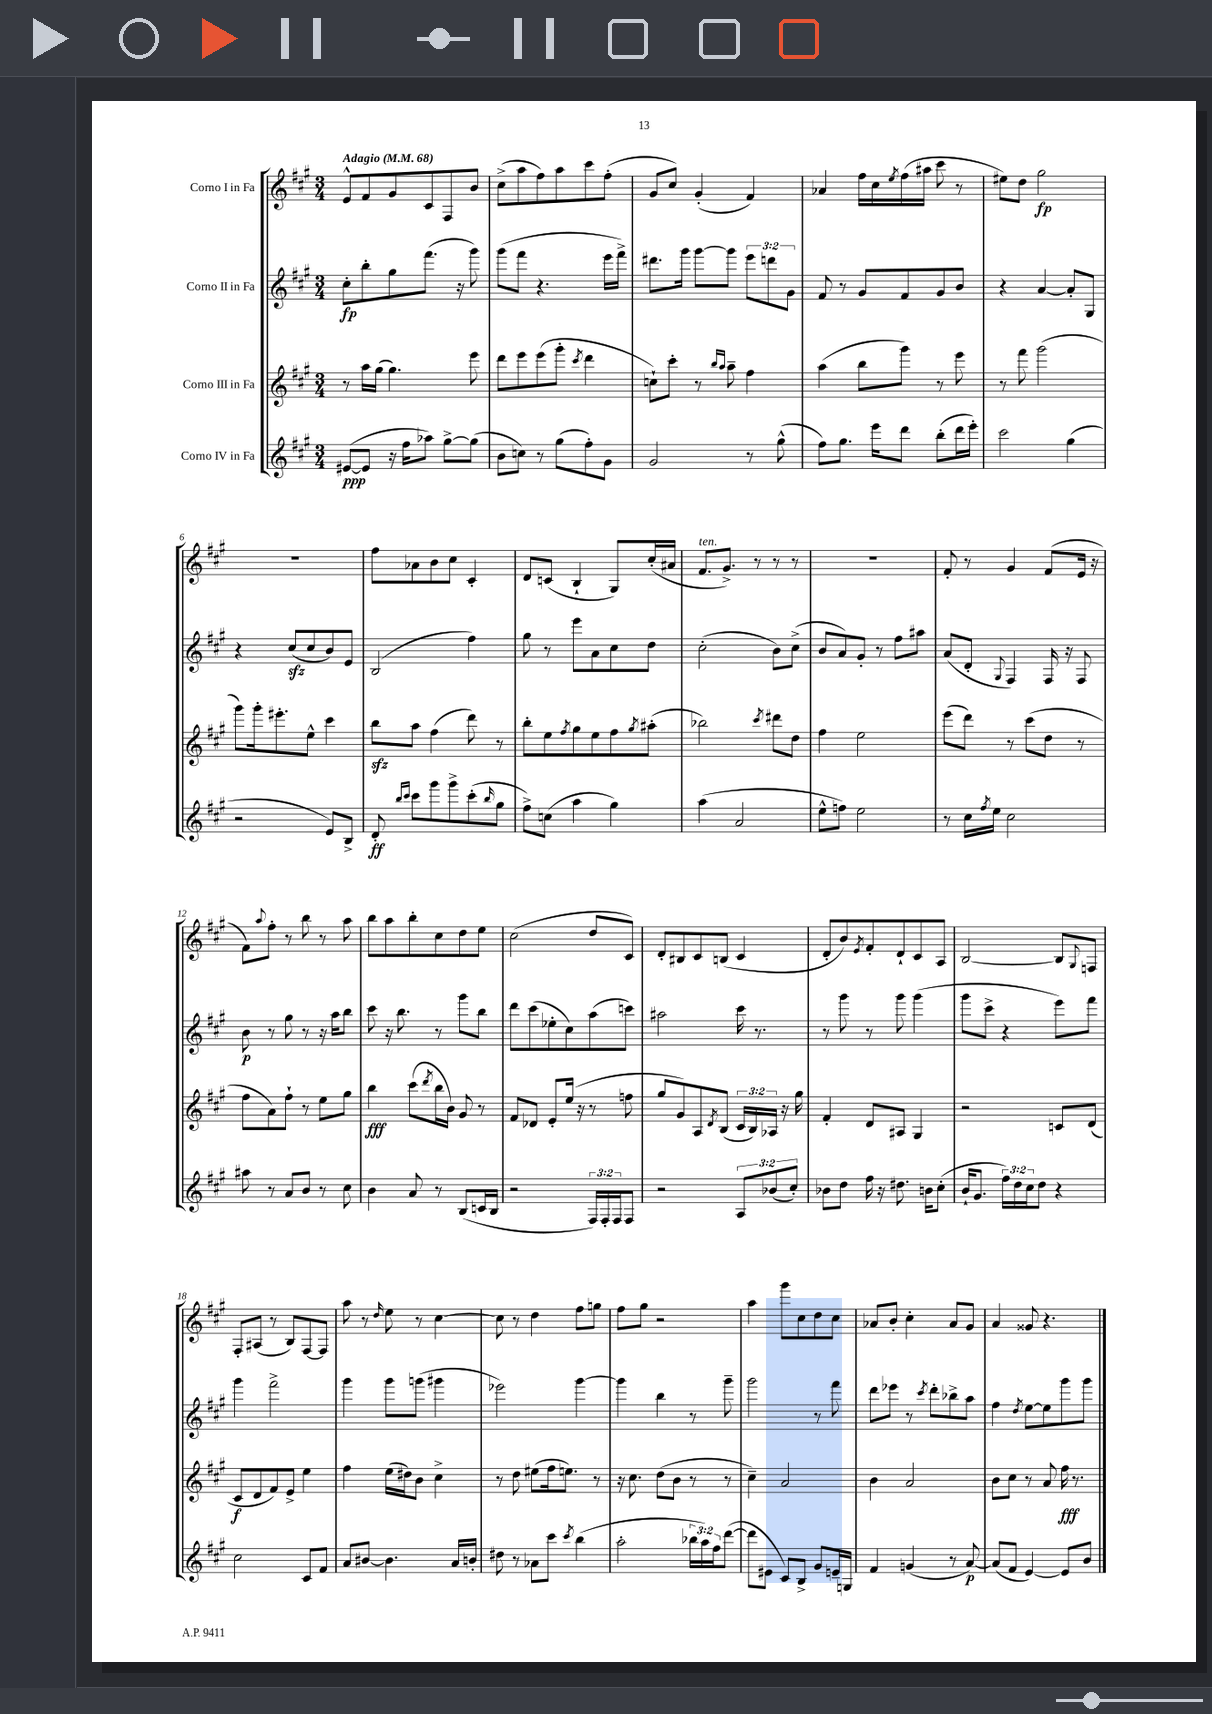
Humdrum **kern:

**kern	**dynam	**kern	**dynam	**kern	**dynam	**kern	**dynam
*part4	*part4	*part3	*part3	*part2	*part2	*part1	*part1
*staff4	*staff4	*staff3	*staff3	*staff2	*staff2	*staff1	*staff1
*I"Corno IV in Fa	*	*I"Corno III in Fa	*	*I"Corno II in Fa	*	*I"Corno I in Fa	*
*clefG2	*	*clefG2	*	*clefG2	*	*clefG2	*
*k[f#c#g#]	*	*k[f#c#g#]	*	*k[f#c#g#]	*	*k[f#c#g#]	*
*M3/4	*	*M3/4	*	*M3/4	*	*M3/4	*
*MM68	*	*MM68	*	*MM68	*	*MM68	*
=1	=1	=1	=1	=1	=1	=1	=1
!	!	!	!	!	!	!LO:TX:a:B:t=Adagio	!
([8e#X/L	ppp	8r	.	8cc#'\L	fp	8e^^/L	.
8e#/J]	.	16aa\LL	.	8bb'\	.	8f#/	.
.	.	(16gg#\JJ	.	.	.	.	.
16r	.	4.gg#\)	.	8gg#\	.	8g#/	.
16ff#\KL	.	.	.	.	.	.	.
8aa-X\J)	.	.	.	(8.fff#\J	.	8c#/	.
[8gg#^\L	.	.	.	.	.	8F#/	.
.	.	.	.	16r	.	.	.
(8gg#\J]	.	8eee\	.	8ggg#\)	.	8b/J	.
=2	=2	=2	=2	=2	=2	=2	=2
8b\L	.	8ddd\L	.	(8ggg#\L	.	(8cc#^\L	.
8ccn\J)	.	8eee\	.	8fff#\J	.	8aa\	.
8r	.	(8eee\	.	4.r	.	8ff#\)	.
(8gg#\L	.	8ggg#'\J	.	.	.	8aa\	.
.	.	8qccc#/	.	.	.	.	.
8ff#'\)	.	4ddd\	.	.	.	8ccc#\	.
8g#\J	.	.	.	16eee\LL	.	(8ff#'\J	.
.	.	.	.	16fff#^\JJ)	.	.	.
=3	=3	=3	=3	=3	=3	=3	=3
2g#/	.	8ccn`\L)	.	8.ddd#X\L	.	8g#/L	.
.	.	8ccc#'\J	.	.	.	8cc#/J)	.
.	.	.	.	16ggg#\Jk	.	.	.
.	.	8r	.	[8ggg#\L	.	(4g#'/	.
.	.	16qqbb/LL	.	.	.	.	.
.	.	16qqaa/JJ	.	.	.	.	.
.	.	8aa~\	.	8ggg#\J]	.	.	.
8r	.	4ff#\	.	12eee\L	.	4f#/)	.
.	.	.	.	12dddn\	.	.	.
(8gg#^^\	.	.	.	.	.	.	.
.	.	.	.	12g#\J	.	.	.
=4	=4	=4	=4	=4	=4	=4	=4
8ff#\L)	.	(4aa\	.	8f#/	.	4a-X/	.
8.gg#\J	.	.	.	8r	.	.	.
.	.	8bb\L	.	8g#/L	.	16ff#\LL	.
16eee\KL	.	.	.	.	.	16cc#\	.
.	.	.	.	.	.	8qee/	.
8ddd\J	.	8ggg#\J)	.	8f#/	.	(16ff#\	.
.	.	.	.	.	.	16aa#X\JJ	.
(8bb'\L	.	8r	.	8g#/	.	8ccc#\	.
16ddd\L	.	8eee\	.	8b/J	.	8r	.
16eee'\JJ)	.	.	.	.	.	.	.
=5	=5	=5	=5	=5	=5	=5	=5
2ccc#\	.	8r	.	4r	.	8ee#X\L)	.
.	.	8fff#\	.	.	.	8dd\J	.
.	.	(2ggg#\	.	[4a/	.	2gg#\	fp
(4gg#\	.	.	.	8a'/L]	.	.	.
.	.	.	.	8G#/J	.	.	.
!!LO:LB:g=z
=6	=6	=6	=6	=6	=6	=6	=6
2r	.	8ggg#\L)	.	4r	.	2.r	.
.	.	16ggg#'\k	.	.	.	.	.
.	.	8.eee#X'\	.	.	.	.	.
.	.	.	.	(8cc#zz/L	.	.	.
.	.	8ee^^\J	.	8cc#/	.	.	.
8e/L)	.	4ccc#\	.	8b/)	.	.	.
8B^/J	.	.	.	8e/J	.	.	.
=7	=7	=7	=7	=7	=7	=7	=7
8d'/	ff	8bbzz\L	.	(2B/	.	8ff#\L	.
16qqbb/LL	.	.	.	.	.	.	.
16qqccc#/JJ	.	.	.	.	.	.	.
8ccc#\L	.	8aa\J	.	.	.	8a-X\	.
8ggg#\	.	(4ff#\	.	.	.	8b\	.
8ggg#^\	.	.	.	.	.	8cc#\J	.
(8ccc#'\	.	8ddd\)	.	4ff#\)	.	4c#'/	.
16qqbb/	.	.	.	.	.	.	.
8gg#\J	.	8r	.	.	.	.	.
=8	=8	=8	=8	=8	=8	=8	=8
8ff#^\L)	.	8bb'\L	.	8gg#\	.	8d/L	.
(8ccn\J	.	8ee\	.	8r	.	(8cn/J	.
.	.	8qff#/	.	.	.	.	.
4aa\	.	8gg#\	.	8eee\L	.	4B`/	.
.	.	8ee\	.	8a\	.	.	.
4gg#\)	.	8ff#\	.	8cc#\	.	8G#/L)	.
.	.	8qgg#/	.	.	.	.	.
.	.	(8aa#X'\J	.	8dd\J	.	(16cc#'/L	.
.	.	.	.	.	.	16a#X/JJ	.
=9	=9	=9	=9	=9	=9	=9	=9
!	!	!	!	!	!	!LO:TX:a:i:t=ten.	!
(4aa\	.	2bb-X\)	.	(2cc#'\	.	8.f#/L	.
.	.	.	.	.	.	8.g#^/J)	.
2a/	.	.	.	.	.	.	.
.	.	.	.	.	.	8r	.
.	.	8qccc#/	.	.	.	.	.
.	.	8ddd#X\L	.	8b\L)	.	8r	.
.	.	8dd\J	.	(8cc#^\J	.	8r	.
=10	=10	=10	=10	=10	=10	=10	=10
8ee^^\L	.	4ff#\	.	8b/L	.	2.r	.
8ffn\J)	.	.	.	8a/)	.	.	.
2ee\	.	2ee\	.	8g#'/J	.	.	.
.	.	.	.	8r	.	.	.
.	.	.	.	8ff#\L	.	.	.
.	.	.	.	8aa#X\J	.	.	.
=11	=11	=11	=11	=11	=11	=11	=11
8r	.	(8eee\L	.	(8a/L	.	8f#'/	.
16cc#\LL	.	8ddd\J)	.	8d'/J	.	8r	.
8qff#/	.	.	.	.	.	.	.
16ee\JJ	.	.	.	.	.	.	.
.	.	.	.	8qqG#/	.	.	.
2cc#\	.	8r	.	4F#/)	.	4g#/	.
.	.	(8ccc#\L	.	.	.	.	.
.	.	8dd\J	.	16F#/	.	(8f#/L	.
.	.	.	.	16r	.	.	.
.	.	8r	.	8F#/	.	16e/Jk	.
.	.	.	.	.	.	16r	.
!!LO:LB:g=z
=12	=12	=12	=12	=12	=12	=12	=12
8aa#X\	.	8ff#\L	.	8b\	p	8f#\L)	.
.	.	.	.	.	.	8qqaa/	.
8r	.	8a\)	.	8r	.	8ff#'\J	.
8a/L	.	8ff#`\J	.	8gg#\	.	8r	.
8b/J	.	8r	.	8r	.	8bb\	.
8r	.	8ee\L	.	16r	.	8r	.
.	.	.	.	16aa\KL	.	.	.
8cc#\	.	8gg#\J	.	8bb\J	.	8aa\	.
=13	=13	=13	=13	=13	=13	=13	=13
4b\	.	4bb\	fff	8ccc#\	.	8bb\L	.
.	.	.	.	16r	.	8aa\	.
.	.	.	.	8.bb\	.	.	.
8a/	.	(8ccc#\L	.	.	.	8bb'\	.
.	.	8qddd/	.	.	.	.	.
8r	.	16bb\L	.	8r	.	8cc#\	.
.	.	16b\JJ)	.	.	.	.	.
(8B/L	.	8g#/	.	8ggg#\L	.	8dd\	.
16cn/L	.	8r	.	8bb\J	.	8ee\J	.
16B/JJ	.	.	.	.	.	.	.
=14	=14	=14	=14	=14	=14	=14	=14
2r	.	8f#/L	.	8ddd\L	.	(2cc#\	.
.	.	8d-X/J	.	(8ccc#\	.	.	.
.	.	8e'/L	.	8ee-X'\	.	.	.
.	.	(16ee/Jk	.	8cc#\)	.	.	.
.	.	16r	.	.	.	.	.
24F#/LL)	.	8r	.	(8aa\	.	8dd/L	.
24F#'/	.	.	.	.	.	.	.
24F#/J	.	.	.	.	.	.	.
8F#/J	.	8ffn\	.	8cccn\J)	.	8c#/J)	.
=15	=15	=15	=15	=15	=15	=15	=15
2r	.	8gg#/L	.	2aa#X\	.	8d'/L	.
.	.	8g#/)	.	.	.	8B#X/	.
.	.	8A/	.	.	.	8c#/	.
.	.	8qd/	.	.	.	.	.
.	.	(8B/J	.	.	.	(8Bn/J	.
12A/L	.	24c#/LL	.	16ccc#\	.	4c#/	.
.	.	24B/)	.	.	.	.	.
.	.	.	.	8.r	.	.	.
(12b-X/	.	24A-X/JJ	.	.	.	.	.
.	.	16r	.	.	.	.	.
12cc#'/J)	.	.	.	.	.	.	.
.	.	16gg#\	.	.	.	.	.
=16	=16	=16	=16	=16	=16	=16	=16
8b-X\L	.	4f#'/	.	8r	.	8d'/L	.
8dd\J	.	.	.	8ggg#\	.	8b/)	.
.	.	.	.	.	.	8qe/	.
16ff#\	.	8d/L	.	8r	.	8f#'/	.
16r	.	.	.	.	.	.	.
8.dd#X\	.	8A#X/J	.	8ggg#\	.	8d`/	.
.	.	4G#/	.	(4ggg#\	.	8c#/	.
16bn\KL	.	.	.	.	.	.	.
(8cc#'\J	.	.	.	.	.	8A/J	.
=17	=17	=17	=17	=17	=17	=17	=17
16b`/KL	.	2r	.	8ggg#\L	.	[2B/	.
8.g#/J	.	.	.	.	.	.	.
.	.	.	.	8ccc#^\J	.	.	.
24ff#\LL)	.	.	.	4r	.	.	.
24dd\	.	.	.	.	.	.	.
24cc#\J	.	.	.	.	.	.	.
8dd\J	.	.	.	.	.	.	.
4r	.	8cn/L	.	8eee\L)	.	8B/L]	.
.	.	.	.	.	.	8qqG#/	.
.	.	(8d/J	.	8fff#\J	.	8Fn/J	.
!!LO:LB:g=z
=18	=18	=18	=18	=18	=18	=18	=18
2cc#\	.	8c#/L	f	4ggg#\	.	8F#'/L	.
.	.	8d/	.	.	.	(8A#X/J	.
.	.	8f#/)	.	2fff#^\	.	8r	.
.	.	8e^/J	.	.	.	8B/L)	.
8c#/L	.	4ee\	.	.	.	[8F#/	.
8f#/J	.	.	.	.	.	8F#/J]	.
=19	=19	=19	=19	=19	=19	=19	=19
8a/L	.	4ff#\	.	4ggg#\	.	8aa\	.
[8b#X/J	.	.	.	.	.	8r	.
.	.	.	.	.	.	16qqdd/	.
4.b#\]	.	(16ee\LL	.	8ggg#\L	.	8ee\	.
.	.	16dd#X\J)	.	.	.	.	.
.	.	8b\J	.	(8gggn\J	.	8r	.
.	.	4cc#^\	.	4ggg#X\	.	[4cc#\	.
16a/LL	.	.	.	.	.	.	.
16bn'/JJ	.	.	.	.	.	.	.
=20	=20	=20	=20	=20	=20	=20	=20
8dd#X\	.	8r	.	2eee-X\)	.	8cc#\]	.
8r	.	8dd\	.	.	.	8r	.
8a-X\L	.	(8ee#X\L	.	.	.	4dd\	.
8ccc#\J	.	16ff#\k	.	.	.	.	.
.	.	8.een\J)	.	.	.	.	.
8qccc#/	.	.	.	.	.	.	.
(4bb\	.	.	.	[4ggg#\	.	8ff#\L	.
.	.	8r	.	.	.	8ggn\J	.
=21	=21	=21	=21	=21	=21	=21	=21
2aa'\	.	16r	.	4ggg#\]	.	8ff#\L	.
.	.	8.cc#\	.	.	.	.	.
.	.	.	.	.	.	8gg#\J	.
.	.	(8dd\L	.	4bb\	.	2r	.
.	.	8b\J	.	.	.	.	.
24bb-X\LL	.	8r	.	8r	.	.	.
24aa\)	.	.	.	.	.	.	.
24ff#\J	.	.	.	.	.	.	.
([8ddd\J	.	8r	.	8ggg#~\	.	.	.
=22	=22	=22	=22	=22	=22	=22	=22
8ddd\L]	.	4cc#~\)	.	2ggg#\	.	4aa\	.
8e#X\J	.	.	.	.	.	.	.
8c#/L)	.	2a/	.	.	.	8ggg#\L	.
8B^/J	.	.	.	.	.	8cc#\	.
8g#/L	.	.	.	8r	.	8dd\	.
16en~/L	.	.	.	8fff#\	.	8cc#\J	.
16Gn/JJ	.	.	.	.	.	.	.
=23	=23	=23	=23	=23	=23	=23	=23
4f#/	.	4b\	.	8ddd\L	.	8a-X/L	.
.	.	.	.	8eee-X\J	.	8b'/J	.
(4gn/	.	2a/	.	8r	.	4cc#'\	.
.	.	.	.	8qccc#/	.	.	.
.	.	.	.	8ddd'\L	.	.	.
8r	.	.	.	8bb-X^\	.	8a-/L	.
[8a/)	p	.	.	8aa\J	.	8g#/J	.
=24	=24	=24	=24	=24	=24	=24	=24
(8a/L]	.	8b\L	.	4ff#\	.	4a/	.
8f#/J	.	8cc#\J	.	.	.	.	.
.	.	.	.	8qdd/	.	.	.
[4e/)	.	8r	.	[8ee\L	.	8g##X/	.
.	.	8a/	.	8ee\]	.	4.r	.
8e/L]	.	16ff#\	fff	8ggg#\	.	.	.
.	.	8.r	.	.	.	.	.
8b/J	.	.	.	8ggg#\J	.	.	.
==	==	==	==	==	==	==	==
*-	*-	*-	*-	*-	*-	*-	*-
